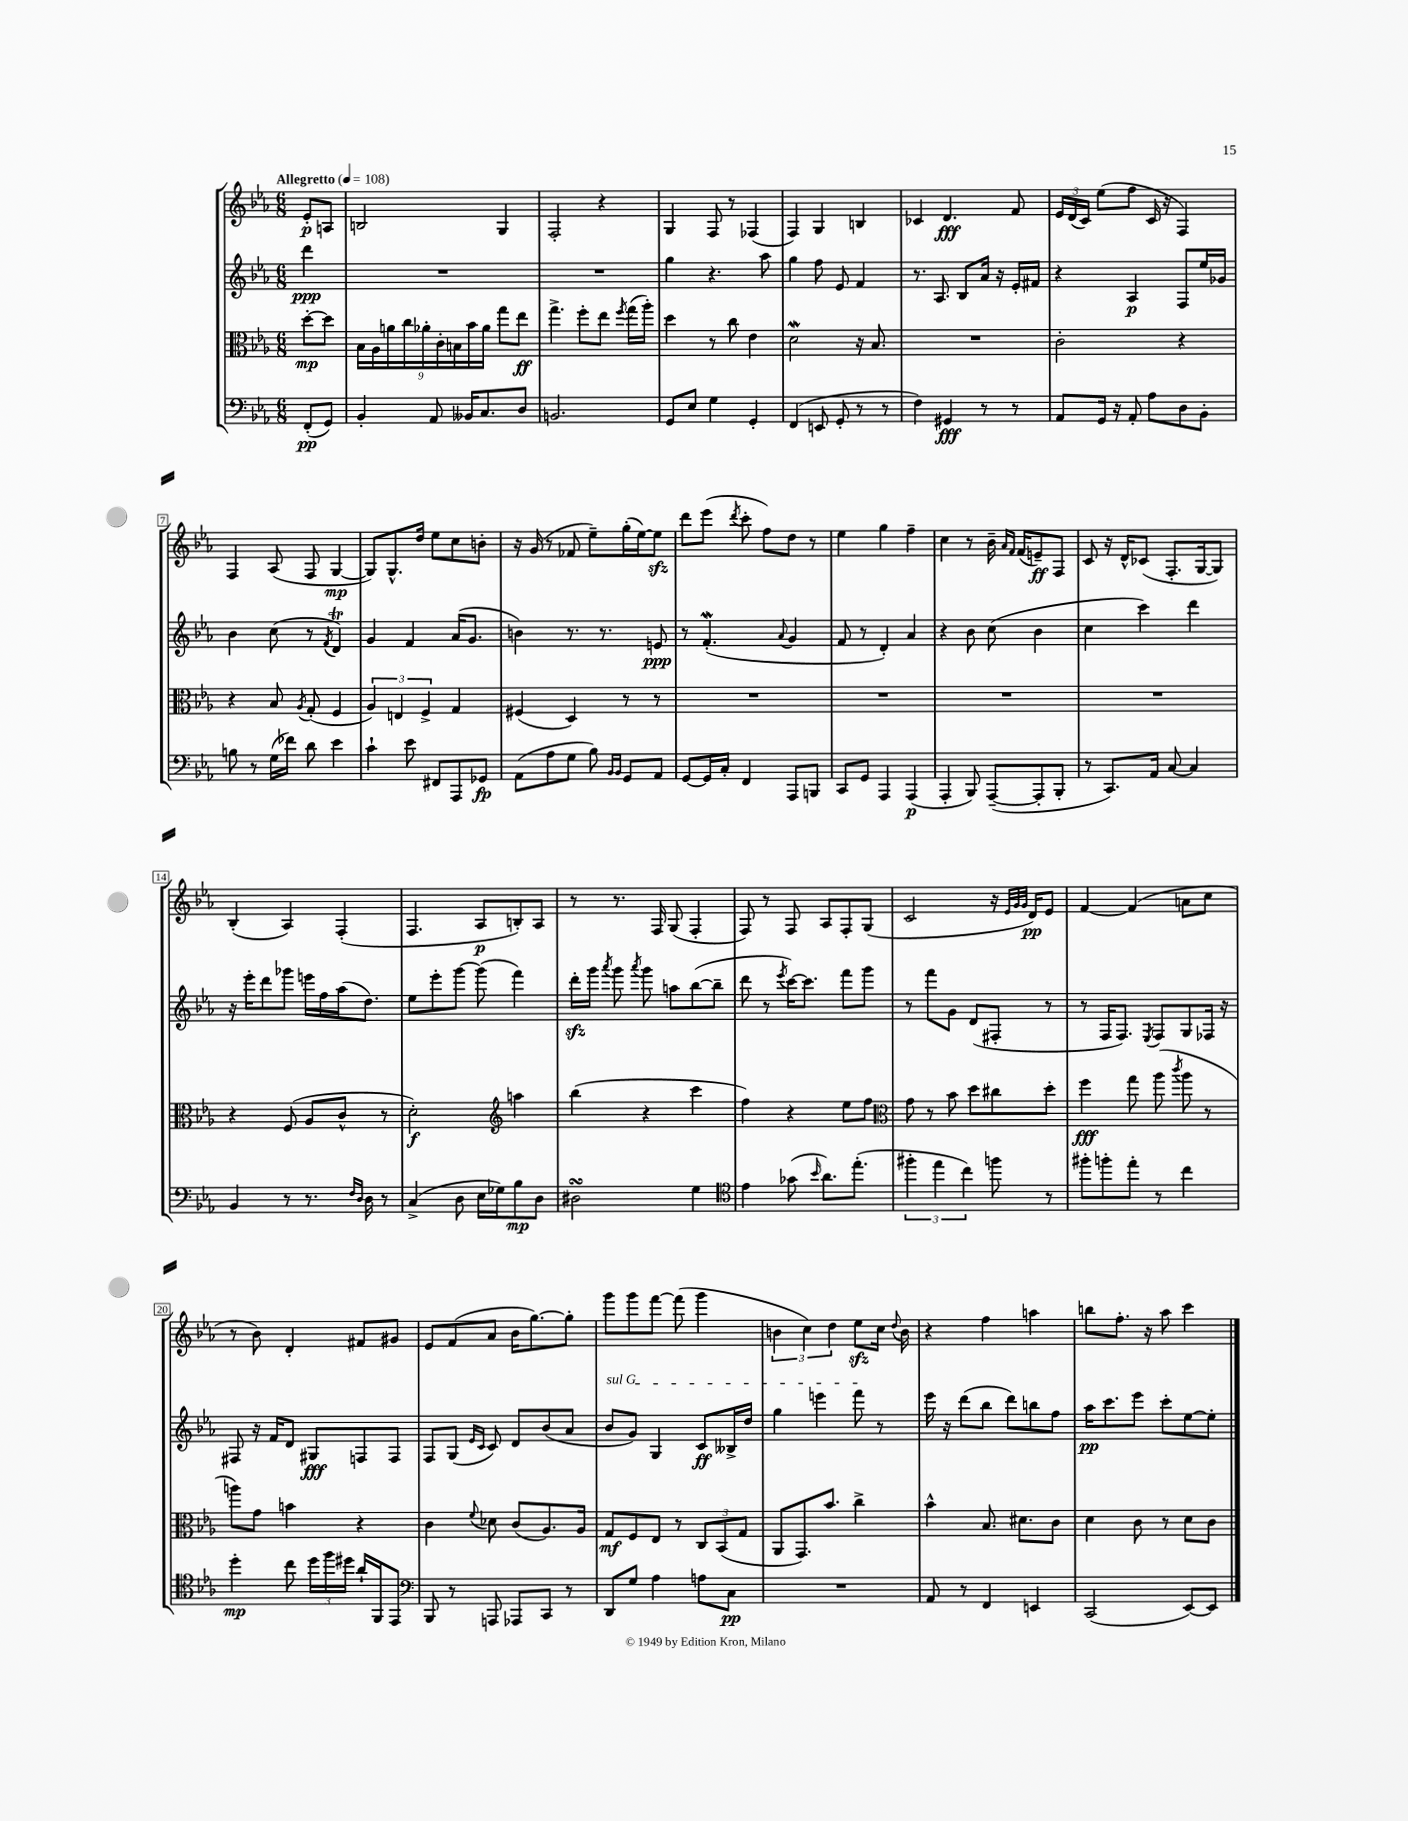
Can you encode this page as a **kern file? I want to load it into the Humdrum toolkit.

**kern	**kern	**kern	**kern
*staff4	*staff3	*staff2	*staff1
*clefF4	*clefC3	*clefG2	*clefG2
*k[b-e-a-]	*k[b-e-a-]	*k[b-e-a-]	*k[b-e-a-]
*M6/8	*M6/8	*M6/8	*M6/8
*MM108	*MM108	*MM108	*MM108
(8FF'/L	[8dd'\L	4ddd\	8e-'/L
8GG/J)	8dd\]J	.	8A/J
=	=	=	=
4BB-'/	18B-\LL	2.r	2B/
.	18A-\	.	.
.	18a\	.	.
.	18cc\	.	.
.	18a-'\	.	.
8AA-/	.	.	.
.	18c'\	.	.
.	18B\	.	.
16BB--/LK	.	.	.
.	18b-\	.	.
8.C/	.	.	.
.	18a-\JJ	.	.
.	8gg\L	.	4G/
8D/J	8ee-\J	.	.
=	=	=	=
2.BB/	4.gg^\	2.r	2F'/
.	8ff'\L	.	.
.	8ee-\J	.	4r
.	8qff/	.	.
.	(16gg\LL	.	.
.	16aa-'\JJ)	.	.
=	=	=	=
8GG/L	4dd\	4gg\	4G/
8E-/J	.	.	.
4G\	8r	4.r	8F/
.	8cc\	.	8r
4GG'/	4e-\	.	(4F-/
.	.	8aa-\	.
=	=	=	=
(4FF/	2d\	4gg\	4F/)
8EE/	.	8ff\	4G/
8GG'/	.	8e-/	.
8r	16r	4f/	4B/
.	8.B-/	.	.
8r	.	.	.
=	=	=	=
4F\)	2.r	8.r	4c-/
.	.	8.A-/	.
4GG#/	.	.	4.d/
.	.	8B-/L	.
8r	.	16a-/Jk	.
.	.	16r	.
8r	.	16e-'/LL	8f/
.	.	16f#/JJ	.
=	=	=	=
8AA-/L	2c'\	4r	24e-/LL
.	.	.	(24d/
.	.	.	24c/JJ)
16GG/Jk	.	.	(8ee-\L
16r	.	.	.
8AA-'/	.	4A-/	8ff\J
8A-\L	.	.	16c/
.	.	.	16r
8D\	4r	8F/L	4F/)
8BB-'\J	.	16ee-/L	.
.	.	16g-/JJ	.
=	=	=	=
8B\	4r	4b-\	4F/
8r	.	.	.
(16G\LL	8B-/	(8cc\	(8A-/
16f-\JJ)	.	.	.
.	8qA-/	.	.
8d\	(8G'/	8r	8F/
.	.	8qf/	.
4e-\	4F/	4d/)	[4G/
=	=	=	=
4c`\	6A-/)	4g/	8G/]L)
.	.	.	8.G^^/
.	6E/	.	.
8e-\	.	4f/	.
.	.	.	16dd/Jk
.	6F^/	.	.
8FF#/L	.	.	8ee-\L
8AAA-/	4G/	(16a-/LK	8cc\
.	.	8.g/J	.
8GG-/J	.	.	8b'\J
=	=	=	=
(8AA-\L	(4F#/	4b\)	16r
.	.	.	(16g/
8A-\	.	.	8r
8G\J	4D/)	8.r	8f-/
8B-\)	.	.	8ee-~\L)
.	.	8.r	.
16qqBB-/LL	.	.	.
16qqBB-/JJ	.	.	.
8GG/L	8r	.	(16gg'\L
.	.	.	[16ee-\J)
8AA-/J	8r	8e/	8ee-\]J
=	=	=	=
[8GG/L	2.r	8r	8ddd\L
16GG/]L	.	(4.f'/	(8eee-\J
16C'/JJ	.	.	.
.	.	.	8qddd/
4FF/	.	.	8ccc'\
.	.	.	8ff\L)
.	.	8qqa-/	.
8AAA-/L	.	4g/	8dd\J
8BBB/J	.	.	8r
=	=	=	=
8CC/L	2.r	8f/	4ee-\
8GG/J	.	8r	.
4AAA-/	.	4d'/)	4gg\
(4AAA-/	.	4a-/	4ff~\
=	=	=	=
4AAA-'/	2.r	4r	4cc\
8BBB-/)	.	8b-\	8r
([8AAA-~/L	.	(8cc\	16b-~\
.	.	.	16qqa-/LL
.	.	.	16qqf/JJ
.	.	.	(16f/LK
8AAA-'/]	.	4b-\	8e~/)
8BBB-'/J	.	.	8F/J
=	=	=	=
8r	2.r	4cc\	8c/
8.CC/L)	.	.	16r
.	.	.	16d^^/LK
.	.	4ccc\)	(8c-/J
16AA-/Jk	.	.	.
[8C/	.	.	8.F'/L
4C/]	.	4ddd\	.
.	.	.	[16G/k
.	.	.	8G/]J)
=	=	=	=
4BB-/	4r	16r	(4B-'/
.	.	16eee-'\LK	.
.	.	8ddd\	.
8r	(8F/	8ggg-\J	4A-/)
8.r	8A-/L	16eee\LL	.
.	.	16ff\	.
.	8c^^/J	(16aa-\J	(4F'/
16qqF/LL	.	.	.
16qqD/JJ	.	.	.
16D\	.	8.dd\J)	.
8r	8r	.	.
=	=	=	=
(4C^/	2d'\)	8ee-\L	4.F/
.	.	8eee-'\	.
8D\	.	[8ggg\J	.
16E-\LL	.	(8ggg\]	8A-/L
16G-\J)	.	.	.
*	*clefG2	*	*
8B-\	4aa\	4fff\)	8B'/)
8D\J	.	.	8A-/J
=	=	=	=
2D#\	(4bb-\	16ddd'\LL	8r
.	.	16ggg\JJ	.
.	.	8qaaa-/	.
.	.	8ggg\	8.r
.	.	8qaaa-/	.
.	4r	8ggg\	.
.	.	.	16F/
.	.	8aa\L	(8G/
4G\	4ccc\	([8bb-\	4F'/
.	.	8bb-~\]J	.
=	=	=	=
*clefC4	*	*	*
4e-\	4ff\)	8ddd\	8F/)
.	.	8r	8r
.	.	8qeee-/	.
(8g-\	4r	[16ccc\LK)	8F/
.	.	8.ccc\]J	.
16qqb-/	.	.	.
8.a-\L)	.	.	8A-/L
.	8ee-\L	8fff\L	8F'/
(8.ee-'\J	.	.	.
.	8ff\J	8ggg\J	(8G/J
=	=	=	=
*	*clefC3	*	*
6ff#'\	8g\	8r	2c/
.	8r	8fff\L	.
6ee-\	.	.	.
.	8b-\	8g\J	.
6cc\)	.	.	.
.	8dd\L	(8d/L	.
8ff\	8cc#\	8F#'/J	16r
.	.	.	32qqe-/LLL
.	.	.	32qqg/
.	.	.	32qqg/JJJ
.	.	.	16d/LK)
8r	8dd'\J	8r	8e-/J
=	=	=	=
8ff#'\L	4ff\	8r	[4f/
8ff'\	.	16F/LK	.
.	.	8.F/J)	.
8ee-'\J	8gg\	.	(4f/]
.	.	8qE-/	.
8r	(8aa-\	8F/L	.
.	8qccc/	.	.
4cc\	8aa-\	8G/	8a\L
.	8r	16F-/Jk	8cc\J
.	.	16r	.
=	=	=	=
4dd'\	8aa\L)	8F#/	8r
.	8g\J	16r	8b-\)
.	.	16f/LK	.
8cc\	4b\	8d/J	4d'/
24dd\LL	.	8G#/L	.
24ff\	.	.	.
24dd#\JJ	.	.	.
16a-`/LL	4r	8F/	8f#/L
16FF/J	.	.	.
8EE-/J	.	8F/J	8g#/J
=	=	=	=
*clefF4	*	*	*
8BBB-/	4c\	8F/L	8e-/L
8r	.	(8G/J	(8f/
.	.	16qqe-/LL	.
.	8qqf/	16qqc/JJ	.
8AAA/	8d-\	8c/)	8a-/J
8AAA-/L	(8c/L	8d/L	16b-\LK
.	.	.	[8.gg\)
8CC/J	8.A-/)	(8b-/	.
8r	.	8a-/J	8gg'\]J
.	16A-/Jk	.	.
=	=	=	=
8DD/L	8G/L	8b-/L	8ggg\L
8G/J	8F/	8g/J)	8ggg\
4A-\	8E-/J	4G/	[8fff\J
.	8r	.	(8fff\]
8A\L	12C/L	8c/L	4ggg\
.	(12BB-/	.	.
8C\J	.	16B--^/L	.
.	12G/J	.	.
.	.	16dd/JJ	.
=	=	=	=
2.r	8AA-/L	4gg\	6b\
.	8.GG/)	.	.
.	.	.	6cc\)
.	.	4eee\	.
.	8.b-/J	.	.
.	.	.	6dd\
.	4cc^\	8fff\	8ee-\L
.	.	8r	16cc\Jk
.	.	.	8qqdd/
.	.	.	16b\
=	=	=	=
8AA-/	4b-^^\	16eee-\	4r
.	.	16r	.
8r	.	(8ddd\L	.
4FF/	8.B-/	8bb-\J	4ff\
.	.	8ddd\L)	.
.	8.d#\L	.	.
4EE/	.	8bb\	4aa\
.	8c\J	8ff\J	.
=	=	=	=
(2CC/	4d\	16aa-\LK	8bb\L
.	.	8.ccc\	.
.	.	.	8.ff'\J
.	8c\	8eee-\J	.
.	.	.	16r
.	8r	8ccc'\L	8aa-\
[8EE-/L)	8d\L	[8ee-\	4ccc\
8EE-/]J	8c\J	8ee-'\]J	.
==	==	==	==
*-	*-	*-	*-
